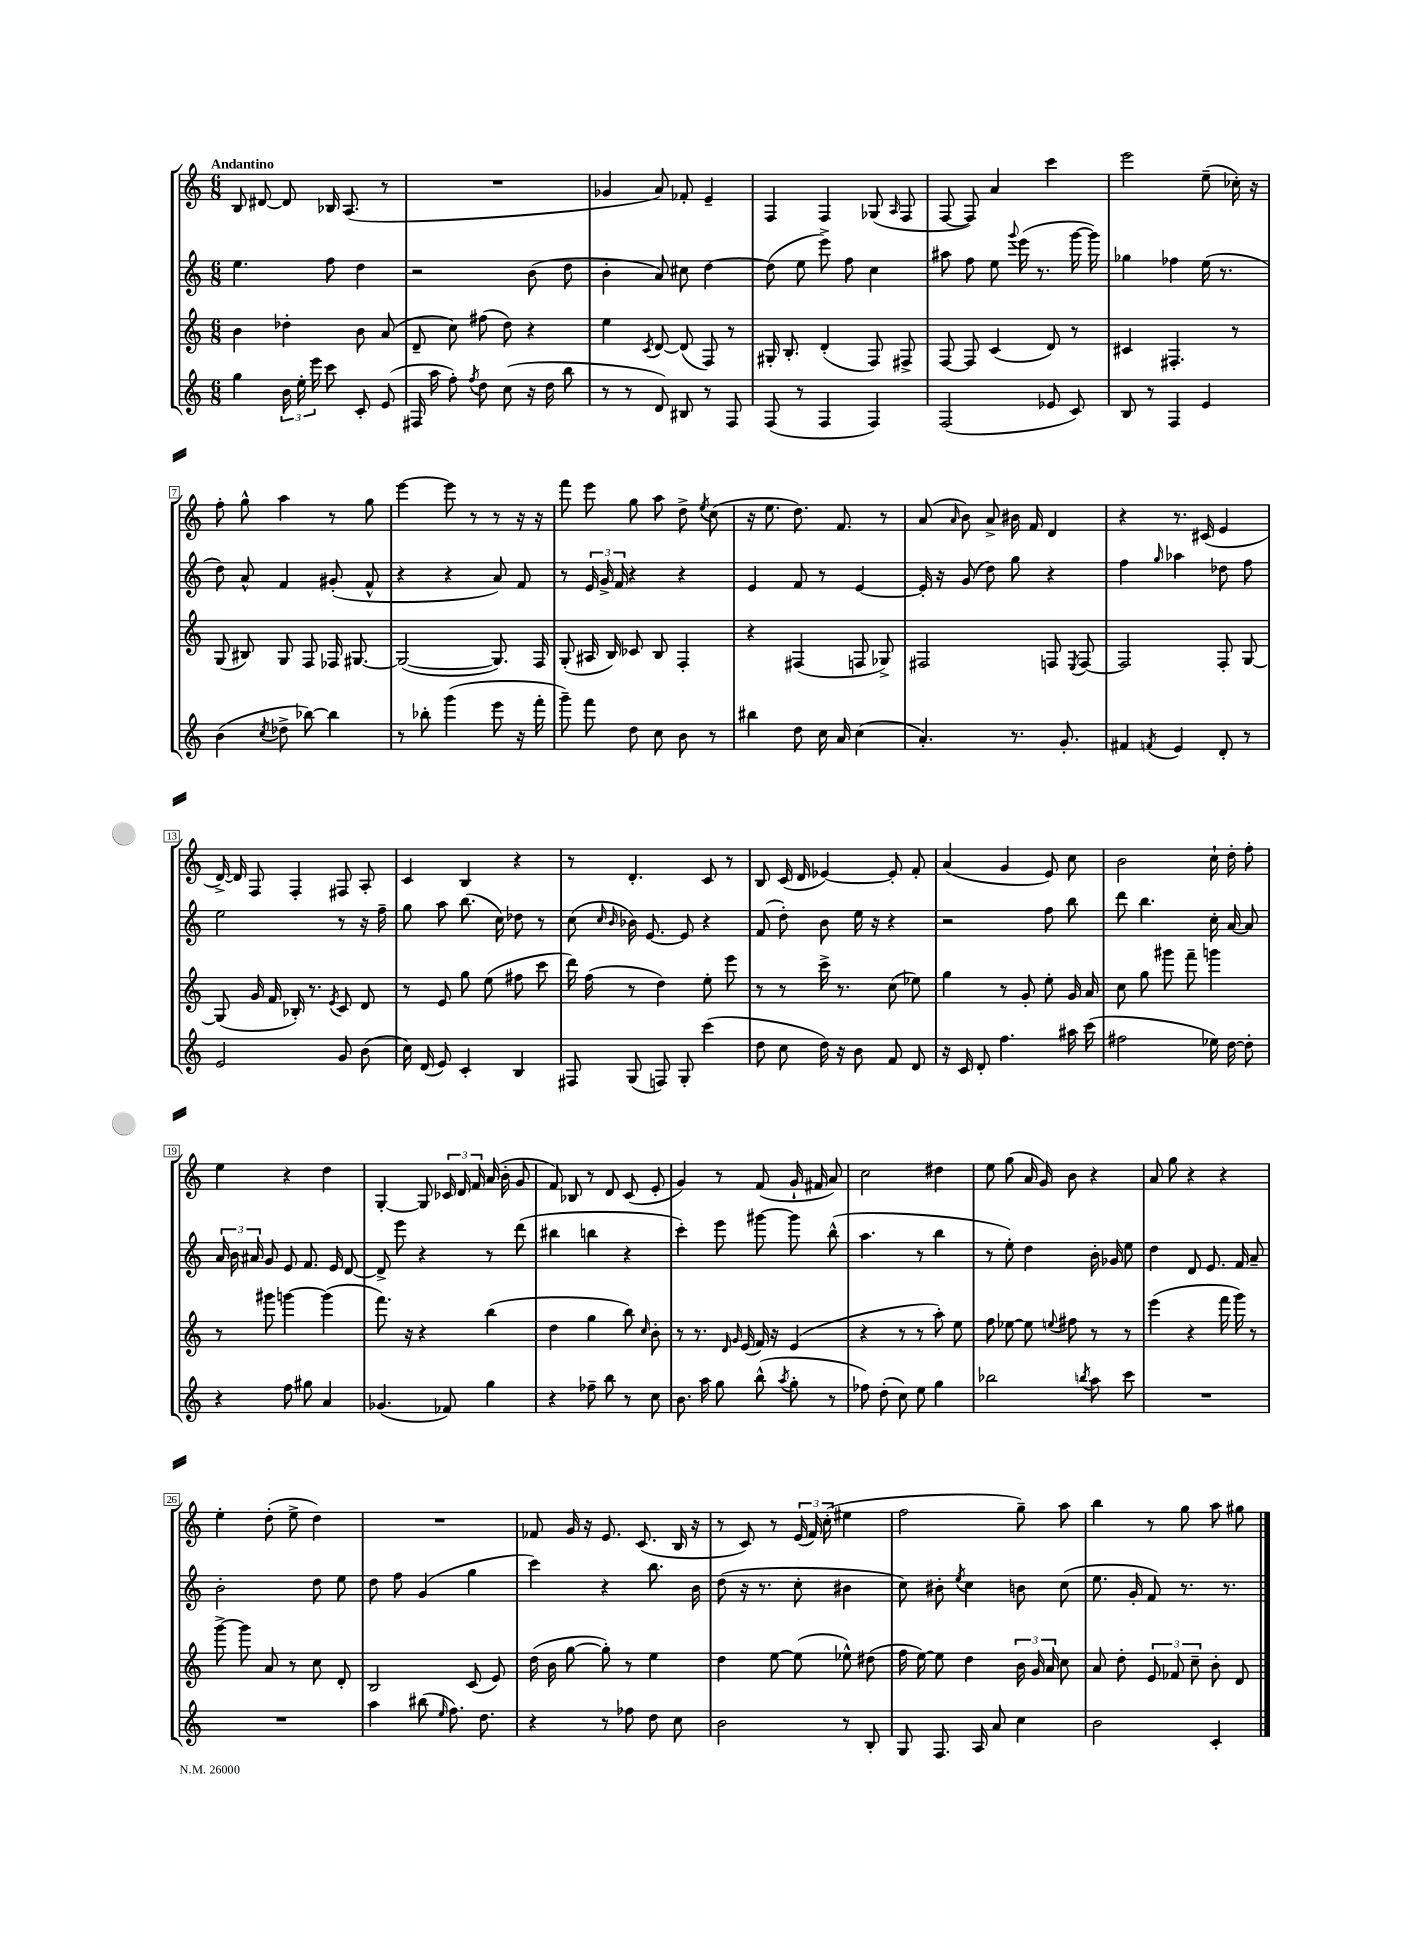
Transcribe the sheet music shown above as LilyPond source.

<<
\new StaffGroup <<
\new Staff = "s0" {
    \clef treble \key c \major \numericTimeSignature \time 6/8 \tempo "Andantino"
    \autoBeamOff b8 dis'8~ dis'8 bes16 a8.( r8 |
    R2. |
    ges'4 a'8) fes'8-. e'4-- |
    f4 f4 ges8( \grace { a16 } f8 |
    f8~ f8) a'4 c'''4 |
    e'''2 e''8--( ces''16-.) r16 |
    f''8-. g''8-^ a''4 r8 g''8 |
    e'''4~ e'''8 r8 r8 r16 r16 |
    f'''8 e'''8 g''8 a''8 d''8-> \acciaccatura { e''8 } c''8( |
    r16 e''8. d''8.) f'8. r8 |
    a'8( \grace { a'16 } b'8) a'8-> bis'16 f'16 d'4 |
    r4 r8. cis'16( e'4 |
    d'16~->) d'16 f8 f4-. fis8 a8-. |
    c'4 b4 r4 |
    r8 d'4.-. c'8 r8 |
    b8 c'16( d'16 ees'4~) ees'8-. f'8-. |
    a'4( g'4 e'8) c''8 |
    b'2 c''16-! d''16-. f''8-. |
    e''4 r4 d''4 |
    g4~-. g8 \tuplet 3/2 { ces'16 d'16 f'16 } a'16( b'16-. g'8 |
    f'8) bes8 r8 d'8 c'8( e'8-. |
    g'4) r8 f'8( g'16-! fis'16 a'8) |
    c''2 dis''4 |
    e''8 g''8( a'16 g'16) b'8 r4 |
    a'8 g''8 r4 r4 |
    e''4-. d''8-.( e''8-> d''4) |
    R2. |
    fes'8 g'16 r16 e'8. c'8.( b16 r16 |
    r8 c'8) r8 \tuplet 3/2 { e'16( f'16) c''16-.( } eis''4 |
    f''2 g''8--) a''8 |
    b''4 r8 g''8 a''8 gis''8 \bar "|." |
}
\new Staff = "s1" {
    \clef treble \key c \major \numericTimeSignature \time 6/8
    \autoBeamOff e''4. f''8 d''4 |
    r2 b'8( d''8 |
    b'4-. a'8) cis''8 d''4~ |
    d''8( e''8 e'''8->) f''8 c''4 |
    ais''8 f''8 e''8 \appoggiatura { g'''8 } e'''16( r8. g'''16~ g'''16) |
    ges''4 fes''4 e''16( r8. |
    d''8) a'8-^ f'4 gis'8-.( f'8-^ |
    r4 r4 a'8) f'8 |
    r8 \tuplet 3/2 { e'16 g'16-> f'16 } r4 r4 |
    e'4 f'8 r8 e'4~ |
    e'16-. r16 g'8( d''8) g''8 r4 |
    f''4 \grace { g''16 } aes''4 des''8 f''8 |
    e''2 r8 r16 f''16-- |
    g''8 a''8 b''8.( c''16) des''8 r8 |
    c''8( \grace { c''16 b'16 } bes'16) e'8.~ e'8 r4 |
    f'8( d''8-.) b'8 e''16 r16 r4 |
    r2 f''8 b''8 |
    d'''8 b''4. c''16-. a'16~ a'8 |
    \tuplet 3/2 { a'16 b'16 ais'16 } g'8 e'8 f'8. e'16 d'8~ |
    d'8-> e'''8 r4 r8 d'''8( |
    bis''4 b''4 r4 |
    c'''4-.) e'''8 gis'''8~ gis'''8 b''8-^( |
    a''4. r8 b''4 |
    r8 e''8-.) d''4 b'16-. ges'16 e''8 |
    d''4 d'8 e'8. f'16 a'8-- |
    b'2-. d''8 e''8 |
    d''8 f''8 g'4( g''4 |
    c'''4) r4 b''8. b'16 |
    d''8( r16 r8. c''8-. bis'4 |
    c''8) bis'8-. \acciaccatura { e''8 } c''4 b'8 c''8( |
    e''8. g'16-. f'8) r8. r8. \bar "|." |
}
\new Staff = "s2" {
    \clef treble \key c \major \numericTimeSignature \time 6/8
    \autoBeamOff b'4 des''4-. b'8 a'8( |
    d'8-- c''8) fis''8( d''8) r4 |
    e''4 \acciaccatura { c'8 } d'8~ d'8( f8) r8 |
    gis16-. b8.-. d'4-.( f8) fis8-> |
    f8~ f8 c'4( d'8) r8 |
    cis'4 fis4.-. r8 |
    g8( bis8) g8 f8 fes16 gis8.~ |
    gis2~( gis8.) f16 |
    g8-.( ais16 b16) ces'8 b8 f4-. |
    r4 fis4( f8 ges8->) |
    fis2 f8 \acciaccatura { e8 } f8~ |
    f2 f8-. g8~ |
    g8( g'16 f'16 bes16-.) r8. \acciaccatura { e'8 } c'8 d'8 |
    r8 e'8 g''8 e''8( fis''8 c'''8 |
    d'''16) f''16( r8 d''4) e''8-. e'''8 |
    r8 r8 c'''16-> r8. c''8( ees''8) |
    g''4 r8 g'8-. e''8-. g'16 a'16 |
    c''8 g''8 gis'''8 f'''8-- g'''4 |
    r8 gis'''8 g'''4~ g'''4( |
    f'''8.) r16 r4 b''4( |
    d''4 g''4 b''8) \grace { c''16 } b'8-. |
    r8 r8. \grace { d'16 g'16 } e'16( f'16) r16 e'4( |
    r4 r8 r8 a''8-.) e''8 |
    f''8 ees''8~ ees''8 \appoggiatura { e''8 } fis''8 r8 r8 |
    e'''4( r4 f'''16 g'''16) r8 |
    g'''8~-> g'''8 a'8 r8 c''8 d'8-. |
    b2 c'8( e'8) |
    d''16( b'16 g''8~ g''8-.) r8 e''4 |
    d''4 e''8~ e''8( ees''8-^) dis''8( |
    f''16 e''16~) e''8 d''4 \tuplet 3/2 { b'16 g'16 a'16 } c''8 |
    a'8 d''8-. \tuplet 3/2 { e'8 fes'8 c''8-- } b'8-. d'8 \bar "|." |
}
\new Staff = "s3" {
    \clef treble \key c \major \numericTimeSignature \time 6/8
    \autoBeamOff g''4 \tuplet 3/2 { b'16 e''16-. e'''16 } c'''8 c'8-. e'8( |
    fis16 a''16 f''8-.) \acciaccatura { f''8 } d''8 c''8( r16 d''16 b''8 |
    r8 r8 d'8) bis8 r8 f8 |
    f8( r8 f4 f4) |
    f2( ees'8 c'8) |
    b8 r8 f4 e'4 |
    b'4( \acciaccatura { c''8 } des''8-> bes''8~) bes''4 |
    r8 bes''8-. g'''4( e'''8 r16 f'''16-. |
    g'''8--) f'''8 d''8 c''8 b'8 r8 |
    bis''4 d''8 c''16 a'16 c''4( |
    a'4.-.) r8. g'8.-. |
    fis'4 \acciaccatura { f'8 } e'4 d'8-. r8 |
    e'2 g'8 b'8( |
    c''16) d'16( e'8) c'4-. b4 |
    fis8 g8( f8) g8-. c'''4( |
    d''8 c''8 d''16) r16 b'8 f'8 d'8 |
    r16 c'16 d'8-. f''4. ais''16 c'''16( |
    fis''2 ees''16) d''16~ d''8-. |
    r4 f''8 gis''8 a'4 |
    ges'4.( fes'8) g''4 |
    r4 fes''8-- b''8 r8 c''8 |
    b'8. a''16 g''8 b''8-^( \acciaccatura { a''8 } g''8-. r8 |
    fes''8) d''8-.( c''8) e''8 g''4 |
    bes''2 \acciaccatura { b''8 } a''8 c'''8 |
    R2. |
    R2. |
    a''4 bis''8( \grace { e''16 } f''8.) d''8. |
    r4 r8 fes''8 d''8 c''8 |
    b'2 r8 b8-. |
    g8 f8. a16 a'8 c''4 |
    b'2 c'4-. \bar "|." |
}
>>
>>
\layout { \context { \Score \override BarNumber.stencil = #(make-stencil-boxer 0.1 0.3 ly:text-interface::print) } }
